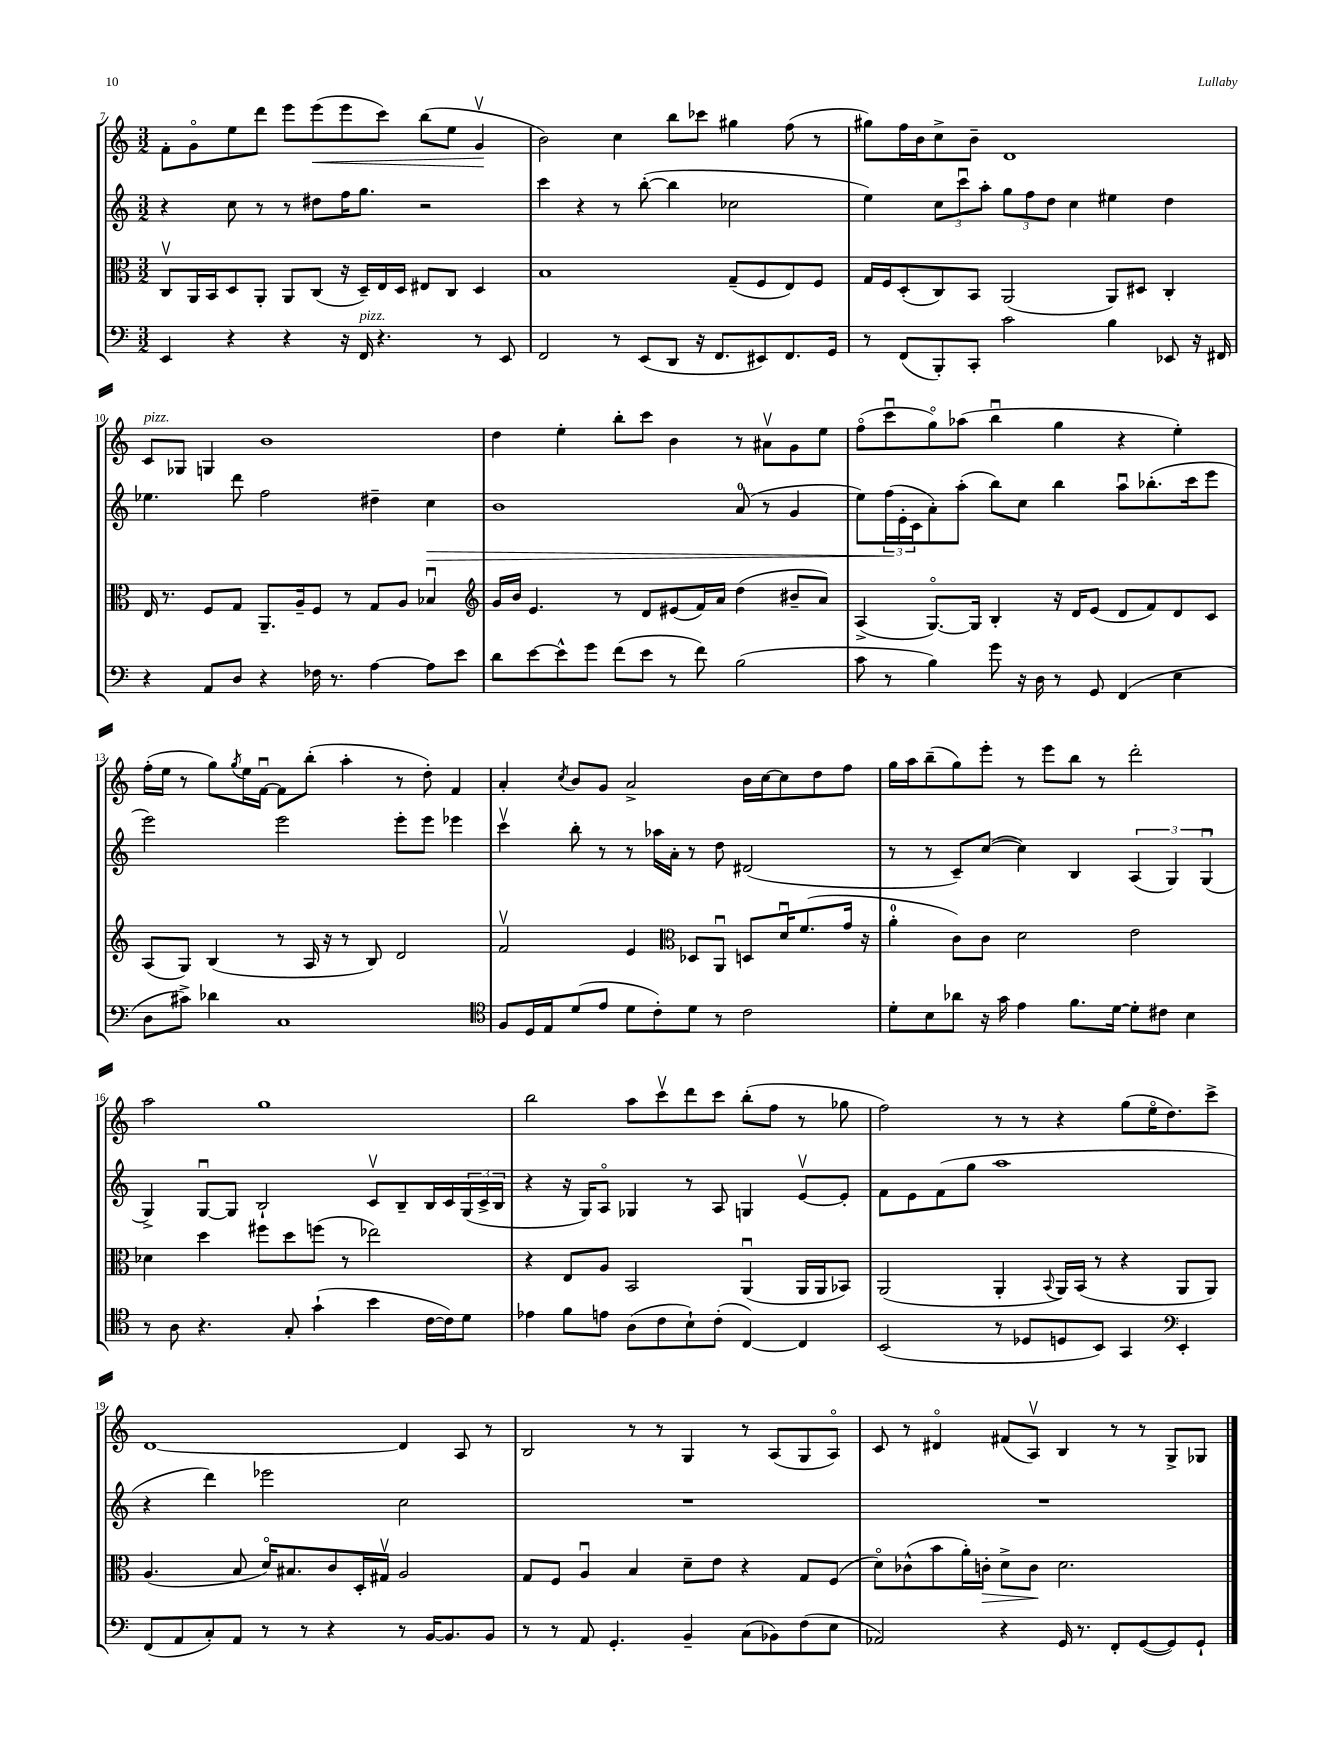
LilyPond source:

<<
\new StaffGroup <<
\new Staff = "s0" {
    \clef treble \key c \major \numericTimeSignature \time 3/2
    f'8-. g'8\flageolet e''8 d'''8 e'''8 e'''8\<( e'''8 c'''8) b''8( e''8 g'4\upbow\! |
    b'2) c''4 b''8 ces'''8 gis''4 f''8( r8 |
    gis''8) f''16 b'16 c''8-> b'8-- d'1 |
    c'8^\markup { \italic "pizz." } ges8 g4 b'1 |
    d''4 e''4-. b''8-. c'''8 b'4 r8 ais'8\upbow g'8 e''8 |
    f''8\flageolet( c'''8\downbow g''8\flageolet) aes''8( b''4\downbow g''4 r4 e''4-.) |
    f''16-.( e''16 r8 g''8) \acciaccatura { g''8 } e''16 f'16~\downbow f'8 b''8-.( a''4-. r8 d''8-.) f'4 |
    a'4-. \acciaccatura { c''8 } b'8 g'8 a'2-> b'16 c''16~ c''8 d''8 f''8 |
    g''16 a''16 b''8--( g''8) e'''8-. r8 e'''8 b''8 r8 d'''2-. |
    a''2 g''1 |
    b''2 a''8 c'''8\upbow d'''8 c'''8 b''8-.( f''8 r8 ges''8 |
    f''2) r8 r8 r4 g''8( e''16\flageolet d''8.) c'''8-> |
    d'1~ d'4 a8 r8 |
    b2 r8 r8 g4 r8 a8( g8 a8\flageolet) |
    c'8 r8 dis'4\flageolet fis'8( a8\upbow) b4 r8 r8 g8-> ges8 \bar "|." |
}
\new Staff = "s1" {
    \clef treble \key c \major \numericTimeSignature \time 3/2
    r4 c''8 r8 r8 dis''8 f''16 g''8. r2 |
    c'''4 r4 r8 b''8~-.( b''4 ces''2 |
    e''4) \tuplet 3/2 { c''8 c'''8\downbow a''8-. } \tuplet 3/2 { g''8 f''8 d''8 } c''4 eis''4 d''4 |
    ees''4. d'''8 f''2 dis''4-- c''4\> |
    b'1 a'8-0( r8 g'4 |
    e''8) \tuplet 3/2 { f''16\!( e'16-. c'16 } a'8-.) a''8-.( b''8) c''8 b''4 a''8\downbow bes''8.-.( c'''16 e'''8 |
    e'''2) e'''2 e'''8-. e'''8 ees'''4 |
    c'''4\upbow b''8-. r8 r8 aes''16 a'16-. r8 d''8 dis'2( |
    r8 r8 c'8--) c''8~( c''4) b4 \tuplet 3/2 { a4( g4) g4\downbow( } |
    g4->) g8~\downbow g8 b2-! c'8\upbow b8-- b16 c'16 \tuplet 3/2 { g16( c'16-> b16 } |
    r4 r16 g16) a8\flageolet ges4 r8 a8 g4 e'8~\upbow e'8-. |
    f'8 e'8 f'8( g''8 a''1 |
    r4 d'''4) ees'''2 c''2 |
    R1. |
    R1. \bar "|." |
}
\new Staff = "s2" {
    \clef alto \key c \major \numericTimeSignature \time 3/2
    c8\upbow a,16 b,16 d8 a,8-. a,8 c8( r16 d16--) e16 d16 eis8 c8 d4 |
    b1 g8--( f8 e8) f8 |
    g16 f16 d8-.( c8) b,8 a,2( a,8) dis8 c4-. |
    e16 r8. f8 g8 a,8.-- a16-- f8 r8 g8 a8 bes4\downbow |
    \clef treble g'16 b'16 e'4. r8 d'8 eis'8( f'16) a'16 d''4( bis'8-- a'8) |
    a4->( g8.~\flageolet) g16 b4-. r16 d'16 e'8( d'8 f'8) d'8 c'8 |
    a8( g8) b4( r8 a16 r16 r8 b8) d'2 |
    f'2\upbow e'4 \clef alto des8 a,8\downbow d8 d'16\downbow f'8.( g'16 r16 |
    a'4-0-. c'8) c'8 d'2 e'2 |
    des'4 d''4 fis''8 d''8 f''8( r8 ees''2) |
    r4 e8 a8 b,2 a,4\downbow( a,16 a,16 bes,8) |
    a,2( a,4-. \appoggiatura { b,8 } a,16) b,16( r8 r4 a,8 a,8) |
    a4.( b8 d'16\flageolet) bis8. c'8 d16-. gis16\upbow a2 |
    g8 f8 a4\downbow b4 d'8-- e'8 r4 g8 f8( |
    d'8\flageolet) ces'8-^( b'8 a'16-.) c'16-.\> d'8-> c'8\! d'2. \bar "|." |
}
\new Staff = "s3" {
    \clef bass \key c \major \numericTimeSignature \time 3/2
    e,4 r4 r4 r16 f,16^\markup { \italic "pizz." } r4. r8 e,8 |
    f,2 r8 e,8( d,8 r16 f,8. eis,8) f,8. g,16 |
    r8 f,8( b,,8-.) c,8-. c'2 b4 ees,8 r16 fis,16 |
    r4 a,8 d8 r4 fes16 r8. a4~ a8 e'8 |
    d'8 e'8~ e'8-^ g'8 f'8( e'8 r8 f'8) b2( |
    c'8 r8 b4) g'8 r16 d16 r8 g,8 f,4( e4 |
    d8 cis'8->) des'4 c1 |
    \clef tenor f8 d16 e16 d'8( e'8 d'8 c'8-.) d'8 r8 c'2 |
    d'8-. b8 aes'8 r16 g'16 e'4 f'8. d'16~ d'8-. cis'8 b4 |
    r8 a8 r4. g8-. g'4-!( b'4 c'16~ c'16) d'8 |
    ees'4 f'8 e'8 a8( c'8 b8-!) c'8-.( c4~) c4 |
    b,2( r8 des8 d8 b,8) g,4 \clef bass e,4-. |
    f,8( a,8 c8-.) a,8 r8 r8 r4 r8 b,16~ b,8. b,8 |
    r8 r8 a,8 g,4.-. b,4-- c8( bes,8) f8( e8 |
    aes,2) r4 g,16 r8. f,8-. g,8~( g,8) g,8-! \bar "|." |
}
>>
>>
\layout { \context { \Score currentBarNumber = #7 } }
